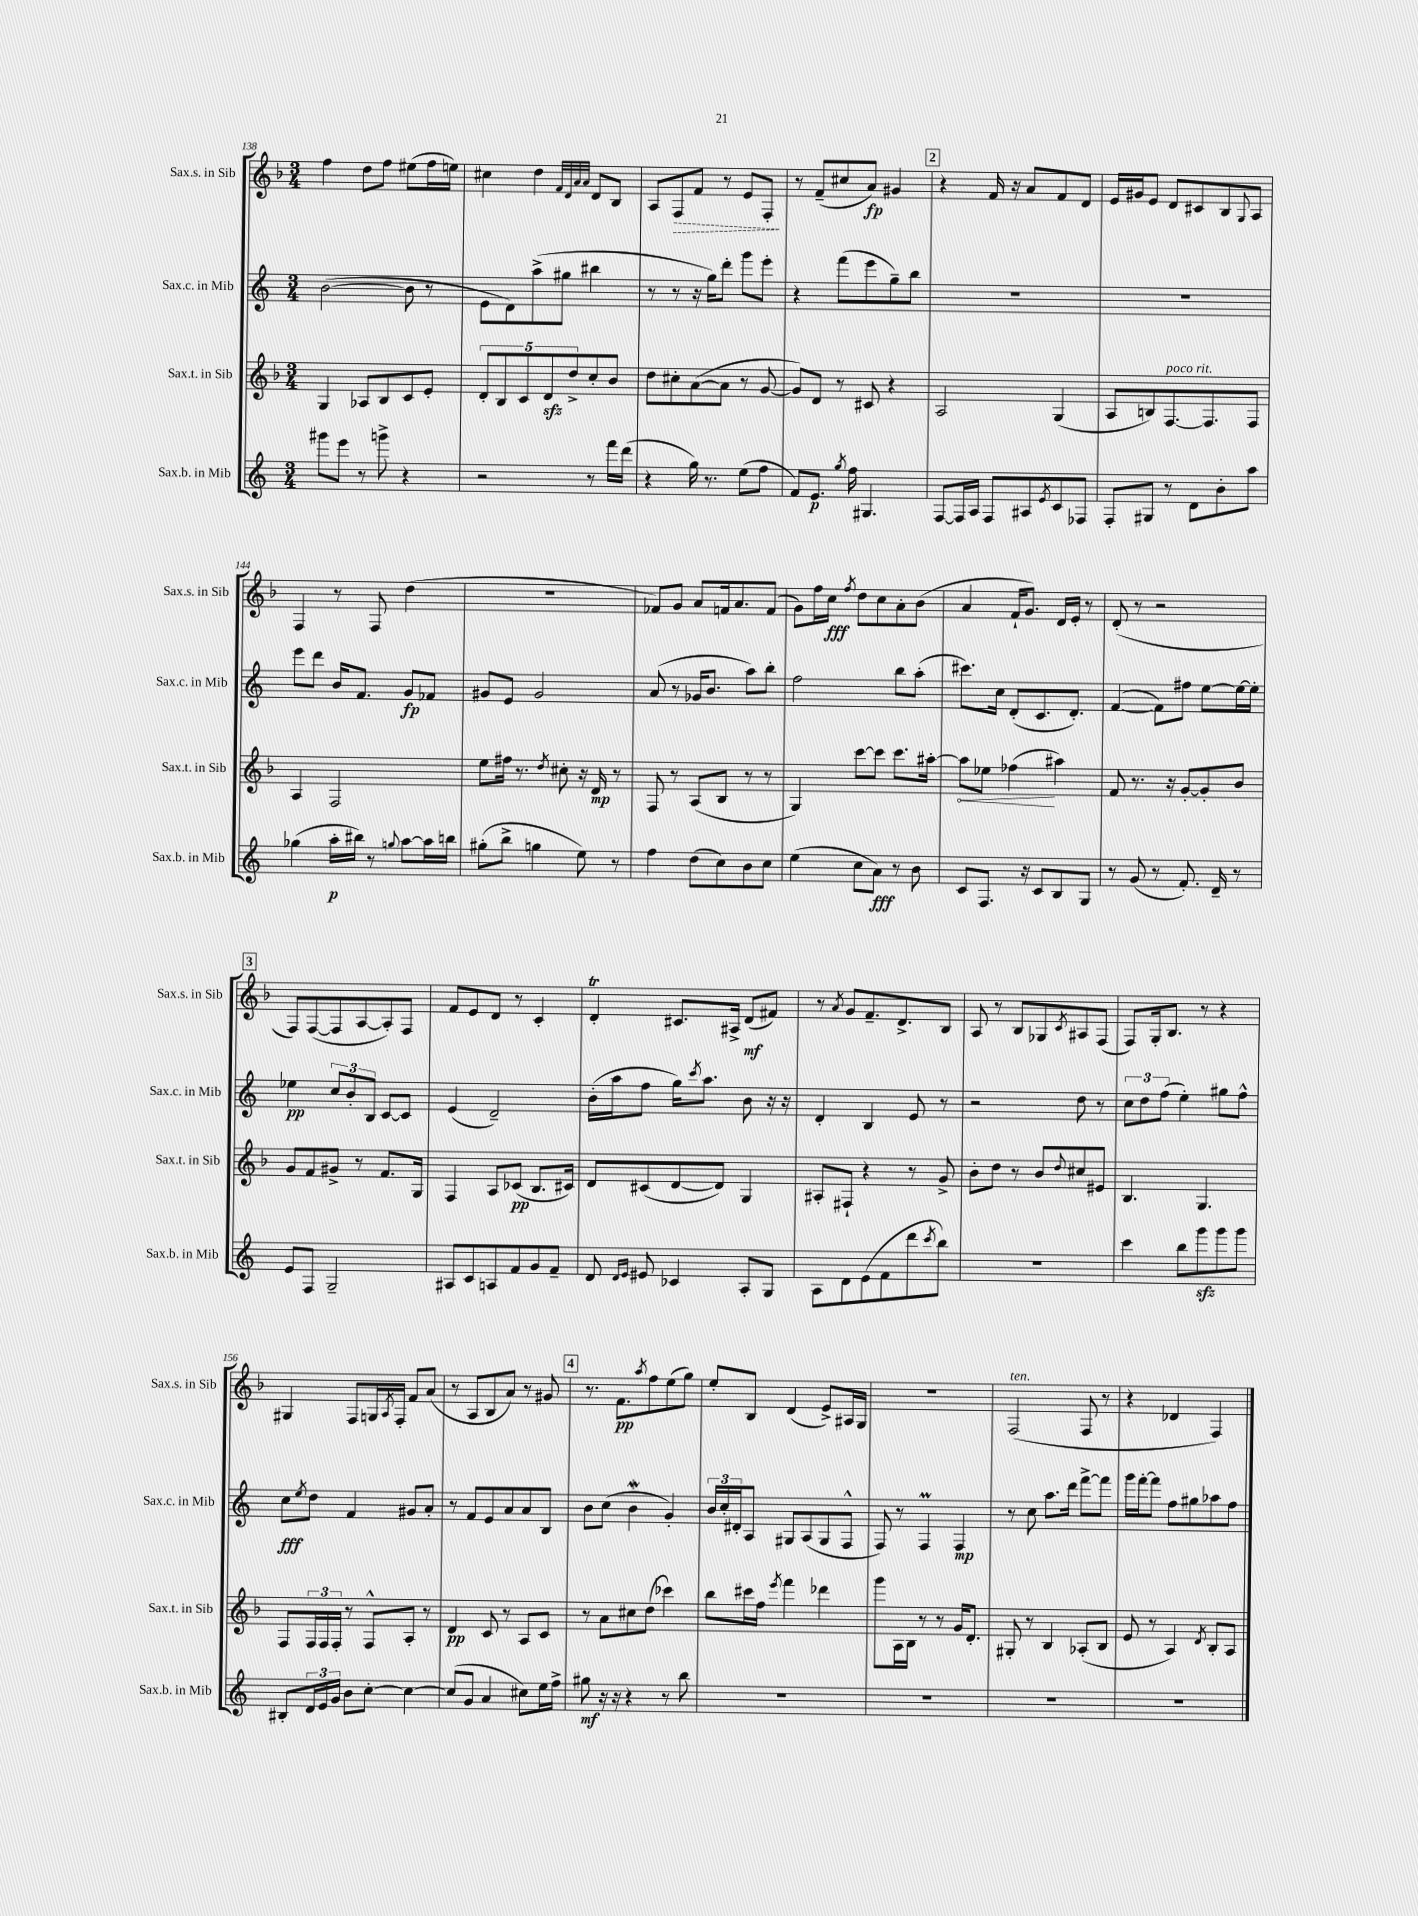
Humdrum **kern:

**kern	**dynam	**kern	**dynam	**kern	**dynam	**kern	**dynam
*part4	*part4	*part3	*part3	*part2	*part2	*part1	*part1
*staff4	*staff4	*staff3	*staff3	*staff2	*staff2	*staff1	*staff1
*I"Sax.b. in Mib	*	*I"Sax.t. in Sib	*	*I"Sax.c. in Mib	*	*I"Sax.s. in Sib	*
*I'Sax.b. in Mib	*	*I'Sax.t. in Sib	*	*I'Sax.c. in Mib	*	*I'Sax.s. in Sib	*
*clefG2	*	*clefG2	*	*clefG2	*	*clefG2	*
*k[]	*	*k[b-]	*	*k[]	*	*k[b-]	*
*M3/4	*	*M3/4	*	*M3/4	*	*M3/4	*
=138	=138	=138	=138	=138	=138	=138	=138
8ggg#X\L	.	4G/	.	([2b\	.	4ff\	.
8eee\J	.	.	.	.	.	.	.
8r	.	8A-X/L	.	.	.	8dd\L	.
8gggn^\	.	8B-/	.	.	.	8ff\J	.
4r	.	8c/	.	8b\]	.	(8ee#X\L	.
.	.	8e'/J	.	8r	.	16ff\L	.
.	.	.	.	.	.	16een\JJ)	.
=139	=139	=139	=139	=139	=139	=139	=139
2r	.	10d'/L	.	8e\L	.	4cc#X\	.
.	.	10B-/	.	.	.	.	.
.	.	.	.	8d\)	.	.	.
.	.	10c/	.	.	.	.	.
.	.	.	.	(8aa^\	.	4dd\	.
.	.	10dzz/	.	.	.	.	.
.	.	.	.	8gg#X\J	.	.	.
.	.	10dd^/	.	.	.	.	.
.	.	.	.	.	.	32qqf/LLL	.
.	.	.	.	.	.	32qqd/	.
.	.	.	.	.	.	32qqa/	.
.	.	.	.	.	.	32qqa/JJJ	.
8r	.	8cc'/	.	4bb#X\	.	8d/L	.
16fff\LL	.	8b-/J	.	.	.	8B-/J	.
(16ddd\JJ	.	.	.	.	.	.	.
=140	=140	=140	=140	=140	=140	=140	=140
4r	.	8dd\L	.	8r	.	8A/L	.
!	!	!	!	!	!	!	!LO:HP:b
.	.	8cc#X'\	.	8r	.	8F/	>
16gg\)	.	([8a\	.	16r	.	8f/J	.
8.r	.	.	.	16gg\KL)	.	.	.
.	.	8a\J]	.	8ddd'\J	.	8r	.
(8ee\L	.	8r	.	8ggg\L	.	8e/L	.
8ff\J	.	[8g/	.	8eee'\J	.	8F'/J	.
.	.	.	.	.	.	.	]
=141	=141	=141	=141	=141	=141	=141	=141
8f/L)	.	8g/L])	.	4r	.	8r	.
8.e/J	p	8d/J	.	.	.	(8f~/L	.
.	.	8r	.	(8fff\L	.	8cc#X/	.
8qgg/	.	.	.	.	.	.	.
16ff\	.	.	.	.	.	.	.
4.G#X/	.	8c#X/	.	8eee\	.	8a/J)	fp
.	.	4r	.	8gg~\)	.	4g#X/	.
.	.	.	.	8bb\J	.	.	.
!!LO:REH:place=s1:t=2
=142	=142	=142	=142	=142	=142	=142	=142
[8F/L	.	2A/	.	2.r	.	4r	.
16F/L]	.	.	.	.	.	.	.
16A/JJ	.	.	.	.	.	.	.
8F/L	.	.	.	.	.	16f/	.
.	.	.	.	.	.	16r	.
8A#X/	.	.	.	.	.	8a/L	.
8qe/	.	.	.	.	.	.	.
8c/	.	(4G/	.	.	.	8f/	.
8F-X/J	.	.	.	.	.	8d/J	.
=143	=143	=143	=143	=143	=143	=143	=143
8F'/L	.	8A/L	.	2.r	.	16e/LL	.
.	.	.	.	.	.	16g#X/J	.
8G#X/J	.	8Bn/)	.	.	.	8e/J	.
!	!	!LO:TX:a:i:t=poco rit.	!	!	!	!	!
8r	.	[8.F/	.	.	.	8d/L	.
8d\L	.	.	.	.	.	8c#X/	.
.	.	8.F/]	.	.	.	.	.
8b'\	.	.	.	.	.	8B-/	.
.	.	.	.	.	.	8qqG/	.
8aa\J	.	8F/J	.	.	.	8A/J	.
!!LO:LB:g=z
=144	=144	=144	=144	=144	=144	=144	=144
(4gg-X\	.	4A/	.	8eee\L	.	4F/	.
.	.	.	.	8ddd\J	.	.	.
16aa'\LL	p	2F/	.	16b/KL	.	8r	.
16bb#X\JJ)	.	.	.	8.f/J	.	.	.
8r	.	.	.	.	.	8F/	.
8qqggn/	.	.	.	.	.	.	.
[8aa\L	.	.	.	8g/L	fp	(4dd\	.
16aa\L]	.	.	.	8f-X/J	.	.	.
16bbn\JJ	.	.	.	.	.	.	.
=145	=145	=145	=145	=145	=145	=145	=145
(8gg#X'\L	.	8ee\L	.	8g#X/L	.	2.r	.
8bb^\J	.	16ff#X\Jk	.	8e/J	.	.	.
.	.	8.r	.	.	.	.	.
4ggn\	.	.	.	2g#/	.	.	.
.	.	8qdd/	.	.	.	.	.
.	.	8cc#X'\	.	.	.	.	.
8ee\)	.	16r	.	.	.	.	.
.	.	16d/	mp	.	.	.	.
8r	.	8r	.	.	.	.	.
=146	=146	=146	=146	=146	=146	=146	=146
4ff\	.	8F/	.	(8a/	.	8f-X/L)	.
.	.	8r	.	8r	.	8g/J	.
(8dd\L	.	(8A/L	.	16g-X/KL	.	8a/L	.
.	.	.	.	8.b/J	.	.	.
8cc\)	.	8B-/J	.	.	.	16fn/k	.
.	.	.	.	.	.	8.a/	.
8b\	.	8r	.	8aa\L)	.	.	.
8cc\J	.	8r	.	8bb'\J	.	(8f/J	.
=147	=147	=147	=147	=147	=147	=147	=147
(4ee\	.	4G/)	.	2ff\	.	8g\L)	.
.	.	.	.	.	.	16ff\L	.
.	.	.	.	.	.	16cc\JJ	fff
.	.	.	.	.	.	8qff/	.
8cc\L	.	[8ccc\L	.	.	.	8dd\L	.
8a\J)	fff	8ccc\J]	.	.	.	8cc\	.
8r	.	8.ccc\L	.	8bb\L	.	8a'\	.
8b\	.	.	.	(8aa'\J	.	(8b-\J	.
.	.	[16aa#X'\Jk	.	.	.	.	.
=148	=148	=148	=148	=148	=148	=148	=148
!	!	!	!LO:HP:b	!	!	!	!
8c/L	.	8aa#\L]	<	8.ccc#X\L)	.	4a/	.
8.F/J	.	8ee-X\J	.	.	.	.	.
.	.	.	.	16cc\Jk	.	.	.
.	.	(4ff-X\	.	(8d'/L	.	16f`/KL	.
16r	.	.	.	.	.	8.g/J)	.
8c/L	.	.	.	8.c/	.	.	.
8B/	.	4aa#X\)	[	.	.	16d/LL	.
.	.	.	.	8.d'/J)	.	16e'/JJ	.
8G/J	.	.	.	.	.	8r	.
=149	=149	=149	=149	=149	=149	=149	=149
8r	.	8f/	.	([4f/	.	(8d'/	.
(8g/	.	8.r	.	.	.	8r	.
8r	.	.	.	8f\L])	.	2r	.
.	.	16r	.	.	.	.	.
8.f'/)	.	[8g'/L	.	8ff#X\J	.	.	.
.	.	8g'/]	.	[8ee\L	.	.	.
16d~/	.	.	.	.	.	.	.
8r	.	8b-/J	.	16ee\L_	.	.	.
.	.	.	.	16ee'\JJ]	.	.	.
!!LO:LB:g=z
!!LO:REH:place=s1:t=3
=150	=150	=150	=150	=150	=150	=150	=150
8e/L	.	8g/L	.	4ee-X\	pp	8F/L)	.
8F/J	.	8f/	.	.	.	([8F/	.
2G~/	.	8g#X^/J	.	12cc/L	.	8F/]	.
.	.	.	.	12b'/	.	.	.
.	.	8r	.	.	.	[8A/	.
.	.	.	.	12B/J	.	.	.
.	.	8.f/L	.	[8c/L	.	8A'/])	.
.	.	.	.	8c/J]	.	8F/J	.
.	.	16G/Jk	.	.	.	.	.
=151	=151	=151	=151	=151	=151	=151	=151
8A#X/L	.	4F/	.	(4e/	.	8f/L	.
8c/	.	.	.	.	.	8e/	.
8An/	.	8A/L	.	2d~/)	.	8d/J	.
8f/	.	(8c-X/J	pp	.	.	8r	.
8g/	.	8.B-/L	.	.	.	4c'/	.
8f~/J	.	.	.	.	.	.	.
.	.	16c#X/Jk)	.	.	.	.	.
=152	=152	=152	=152	=152	=152	=152	=152
8d/	.	8d/L	.	(16b'\LL	.	4dT'/	.
.	.	.	.	16aa\J	.	.	.
16qqd/LL	.	.	.	.	.	.	.
16qqe/JJ	.	.	.	.	.	.	.
8e#X/	.	(8c#X/	.	8ff\J	.	.	.
4c-X/	.	[8d/	.	16gg\KL)	.	8.c#X/L	.
.	.	.	.	8qccc/	.	.	.
.	.	.	.	8.aa\J	.	.	.
.	.	8d/J])	.	.	.	.	.
.	.	.	.	.	.	16A#X^/Jk	.
8A'/L	.	4G/	.	8b\	.	(8d/L	mf
8G/J	.	.	.	16r	.	8f#X/J)	.
.	.	.	.	16r	.	.	.
=153	=153	=153	=153	=153	=153	=153	=153
8A\L	.	8A#X'/L	.	4d'/	.	8r	.
.	.	.	.	.	.	8qa/	.
8d\	.	8F#X`/J	.	.	.	8g/L	.
(8e\	.	4r	.	4B/	.	8.f~/	.
8f\	.	.	.	.	.	.	.
.	.	.	.	.	.	8.d^/	.
8ddd\	.	8r	.	8e/	.	.	.
8qccc/	.	.	.	.	.	.	.
8bb\J)	.	8g^/	.	8r	.	8B-/J	.
=154	=154	=154	=154	=154	=154	=154	=154
2.r	.	8b-'\L	.	2r	.	8A/	.
.	.	8dd\J	.	.	.	8r	.
.	.	8r	.	.	.	8B-/L	.
.	.	8b-/L	.	.	.	8G-X/	.
.	.	8qqdd/	.	.	.	8qc/	.
.	.	8cc#X/	.	8dd\	.	8A#X/	.
.	.	8e#X/J	.	8r	.	(8F/J	.
=155	=155	=155	=155	=155	=155	=155	=155
4ccc\	.	4.B-/	.	12cc\L	.	8F/L)	.
.	.	.	.	12dd\	.	.	.
.	.	.	.	.	.	16G'/k	.
.	.	.	.	(12ff\J	.	.	.
.	.	.	.	.	.	8.B-/J	.
8bb\L	.	.	.	4ee'\)	.	.	.
8gggzz\	.	4.G/	.	.	.	8r	.
8ggg\	.	.	.	8gg#X\L	.	4r	.
8ggg\J	.	.	.	8ff^^\J	.	.	.
!!LO:LB:g=z
=156	=156	=156	=156	=156	=156	=156	=156
8B#X'/L	.	8F/L	.	8cc\L	fff	4G#X/	.
.	.	.	.	8qee/	.	.	.
24d/L	.	24F/L	.	8dd\J	.	.	.
24e/	.	24F/	.	.	.	.	.
24g/JJ	.	24F'/JJ	.	.	.	.	.
8b\L	.	8r	.	4f/	.	8F/L	.
[8cc'\J	.	8F^^/L	.	.	.	16Gn/L	.
.	.	.	.	.	.	8qA/	.
.	.	.	.	.	.	16F'/JJ	.
4cc\_	.	8A'/J	.	8g#X/L	.	8f/L	.
.	.	8r	.	8a'/J	.	(8a/J	.
=157	=157	=157	=157	=157	=157	=157	=157
(8cc/L]	.	4d/	pp	8r	.	8r	.
8g/J	.	.	.	8f/L	.	8A/L	.
4a/	.	8c/	.	8e/	.	8B-/	.
.	.	8r	.	8a/	.	8a/J)	.
8cc#X\L)	.	8A/L	.	8a/	.	8r	.
16ee\L	.	8c/J	.	8B/J	.	8g#X/	.
16ff^\JJ	.	.	.	.	.	.	.
!!LO:REH:place=s1:t=4
=158	=158	=158	=158	=158	=158	=158	=158
8gg#X\	mf	8r	.	8b\L	.	8.r	.
16r	.	8a\L	.	(8cc\J	.	.	.
16r	.	.	.	.	.	8.f\L	pp
4r	.	8cc#X\	.	4bW\	.	.	.
.	.	.	.	.	.	8qaa/	.
.	.	(8dd\J	.	.	.	8ff\	.
8r	.	4ccc-X\)	.	4g'/)	.	(8ee\	.
8bb\	.	.	.	.	.	8gg\J)	.
=159	=159	=159	=159	=159	=159	=159	=159
2.r	.	8bb-\L	.	24b/LL	.	8ee'/L	.
.	.	.	.	24cc'/	.	.	.
.	.	.	.	24d#X'/J	.	.	.
.	.	16ccc#X\L	.	8A/J	.	8B-/J	.
.	.	16ff\JJ	.	.	.	.	.
.	.	8qeee/	.	.	.	.	.
.	.	4fff\	.	8G#X/L	.	(4d/	.
.	.	.	.	(8A/	.	.	.
.	.	4ddd-X\	.	8G#/	.	8e^/L)	.
.	.	.	.	8F^^/J	.	16A#X/L	.
.	.	.	.	.	.	16G/JJ	.
=160	=160	=160	=160	=160	=160	=160	=160
2.r	.	8ggg\L	.	8F/)	.	2.r	.
.	.	16A\L	.	8r	.	.	.
.	.	16B-\JJ	.	.	.	.	.
.	.	8r	.	4FM/	.	.	.
.	.	8r	.	.	.	.	.
.	.	16g/KL	.	4F/	mp	.	.
.	.	8.d'/J	.	.	.	.	.
=161	=161	=161	=161	=161	=161	=161	=161
!	!	!	!	!	!	!LO:TX:a:i:t=ten.	!
2.r	.	8G#X'/	.	8r	.	(2F/	.
.	.	8r	.	8cc\	.	.	.
.	.	4B-/	.	8.aa\L	.	.	.
.	.	.	.	16ddd\Jk	.	.	.
.	.	(8A-X'/L	.	[8fff^\L	.	8F/	.
.	.	8B-/J	.	8fff\J]	.	8r	.
=162	=162	=162	=162	=162	=162	=162	=162
2.r	.	8e/	.	16ggg\LL	.	4r	.
.	.	.	.	[16fff'\J	.	.	.
.	.	8r	.	8fff\J]	.	.	.
.	.	4A/)	.	8ff\L	.	4d-X/	.
.	.	.	.	8gg#X\	.	.	.
.	.	8qd/	.	.	.	.	.
.	.	8B-'/L	.	8aa-X\	.	4F/)	.
.	.	8A/J	.	8ff\J	.	.	.
==	==	==	==	==	==	==	==
*-	*-	*-	*-	*-	*-	*-	*-
